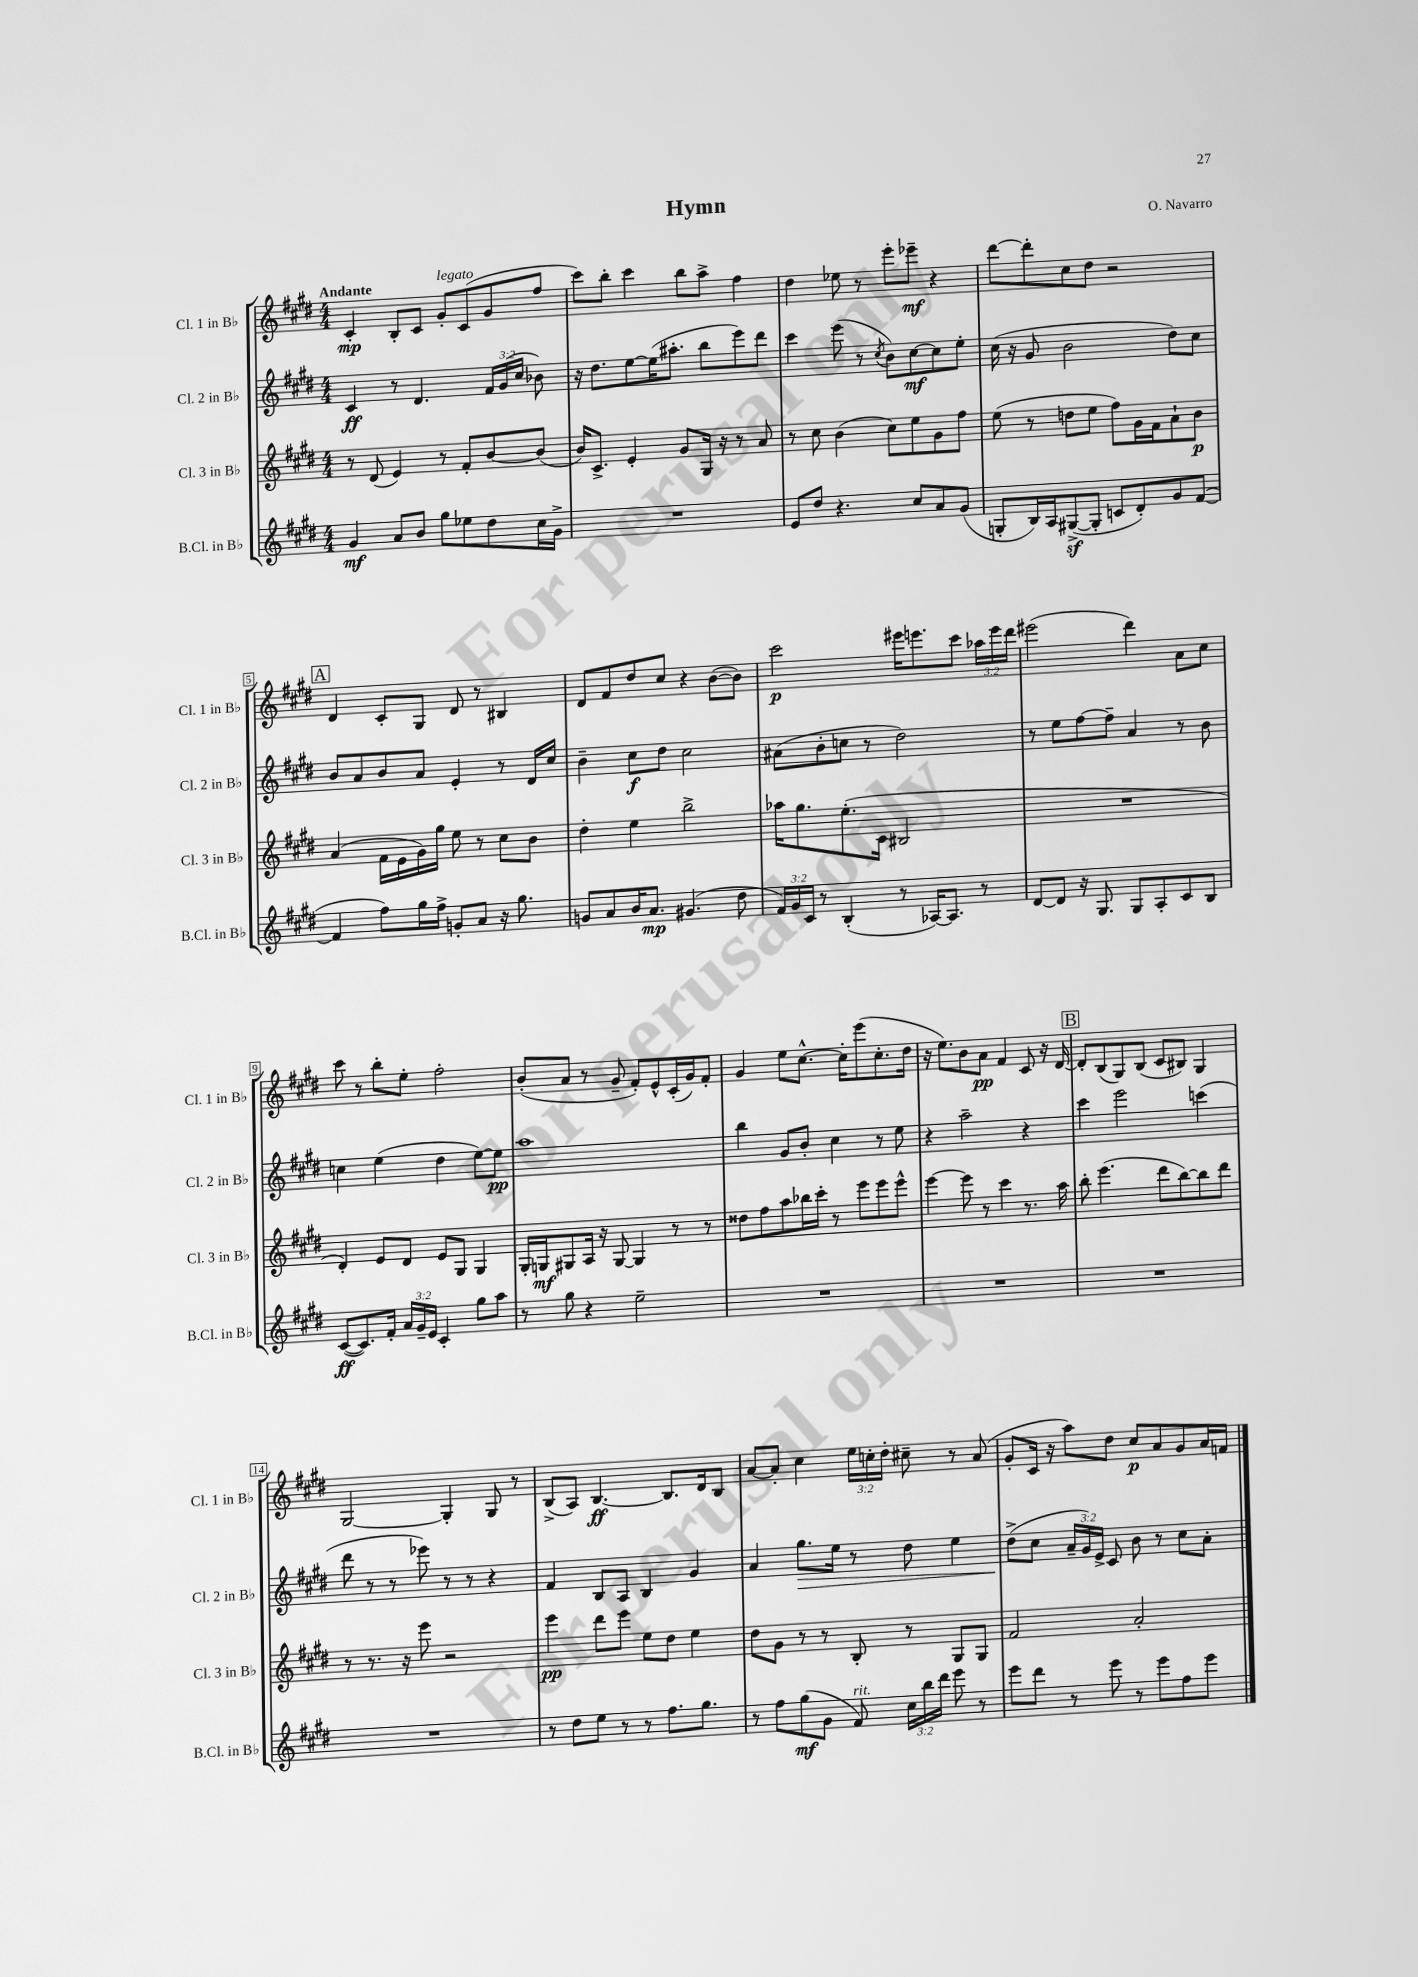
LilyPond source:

\header { title = "Hymn" composer = "O. Navarro" }
<<
\new StaffGroup <<
\new Staff = "s0" \with { instrumentName = "Cl. 1 in Bb" shortInstrumentName = "Cl. 1 in Bb" } {
    \clef treble \key e \major \numericTimeSignature \time 4/4 \override Staff.TupletNumber.text = #tuplet-number::calc-fraction-text \tempo "Andante"
    \autoBeamOff cis'4-.\mp b8[-. cis'8] gis'8[-.^\markup { \italic "legato" } cis'8( gis'8 fis''8] |
    cis'''8[) b''8]-. cis'''4 b''8[ a''8]-> fis''4 |
    dis''4 ees''8 r8 e'''8[-. ees'''8]--\mf r4 |
    dis'''8[~ dis'''8-. cis''8 dis''8] r2 |
    \mark \markup { \box "A" } dis'4 cis'8[-. gis8] dis'8 r8 bis4 |
    dis'8[ fis'8 dis''8 cis''8] r4 b'8[~( b'8]) |
    cis'''2\p eis'''16[ e'''8. cis'''8] \tuplet 3/2 { aes''16[ e'''16 dis'''16] } |
    eis'''2( dis'''4) a'8[ cis''8] |
    cis'''8 r8 b''8[-. e''8]-. fis''2-. |
    b'8[-.( a'8] r8 gis'8-- fis'8[-.) e'8-^ cis'16-.( gis'16) fis'8]-. |
    gis'4 e''8[ cis''8.]~-^ cis''16[-. e'''8( cis''8.-. dis''16] |
    r16 e''8.[) b'8 a'8]\pp fis'4 cis'8 r16 dis'16~ |
    \mark \markup { \box "B" } dis'8[-. b8( gis8) b8]( cis'8[ bis8]) gis4 |
    gis2~ gis4-. gis8 r8 |
    b8[->( a8]) b4.~\ff b8.[ dis'16 b8] |
    a'8[~ a'8]-. cis''4 \tuplet 3/2 { e''16[ c''16-. dis''16]-. } cis''8-- r8 a'8( |
    gis'8[-. cis'16] r16 a''8[) dis''8] cis''8[\p a'8 gis'8 a'16 f'16] \bar "|." |
}
\new Staff = "s1" \with { instrumentName = "Cl. 2 in Bb" shortInstrumentName = "Cl. 2 in Bb" } {
    \clef treble \key e \major \numericTimeSignature \time 4/4 \override Staff.TupletNumber.text = #tuplet-number::calc-fraction-text
    \autoBeamOff cis'4\ff r8 dis'4. \tuplet 3/2 { fis'16[ gis'16( cis''16] } bes'8) |
    r16 dis''8.[ e''8~ e''16( ais''8.]-. b''8[ e'''8) dis'''8] |
    cis'''4 e'''8( r8 \acciaccatura { cis''8 } b'8[) cis''8~\mf cis''8 e''8]-. |
    cis''16( r16 gis'8 b'2 dis''8[) cis''8] |
    \mark \markup { \box "A" } b'8[ a'8 b'8 a'8] e'4-. r8 dis'16[ cis''16] |
    b'4-- cis''8[\f dis''8] cis''2 |
    ais'8[( b'8-. c''8] r8 dis''2) |
    r8 e''8[ fis''8~ fis''8]-- a'4 r8 b'8 |
    c''4 e''4( dis''4 e''8[~) e''8]\pp |
    a''1 |
    b''4 gis'8[ b'8]-. cis''4 r8 e''8 |
    r4 a''2-- r4 |
    \mark \markup { \box "B" } cis'''4 e'''2 c'''4( |
    dis'''8 r8 r8 ees'''8) r8 r8 r4 |
    fis'4 b8[ a8] b4 gis'4 |
    a'4 gis''8.[\> e''16] r8 dis''8 e''4 |
    dis''8[->\!( cis''8] \tuplet 3/2 { a'16[-- gis'16) e'16]-> } cis'8 b'8 r8 cis''8[ a'8]-. \bar "|." |
}
\new Staff = "s2" \with { instrumentName = "Cl. 3 in Bb" shortInstrumentName = "Cl. 3 in Bb" } {
    \clef treble \key e \major \numericTimeSignature \time 4/4
    \autoBeamOff r8 dis'8( e'4) r8 fis'8[-. b'8~ b'8]( |
    b'16[) cis'8.]-> e'4-. gis'8[ gis16] r16 r8 a'8 |
    r8 cis''8 b'4( cis''8[) e''8 gis'8 fis''8] |
    e''8( r8 d''8[ e''8] fis''8[) gis'16 fis'16 a'8-! b'8]\p |
    \mark \markup { \box "A" } a'4( fis'16[ e'16 gis'16) gis''16] e''8 r8 cis''8[ b'8] |
    dis''4-. e''4 b''2-> |
    aes''16[ gis''8. e''8.-.( cis'16] bis2 |
    R1 |
    dis'4-.) e'8[ dis'8] e'8[ gis8] gis4 |
    gis16[-. g16\mf gis8 a16] r16 gis8~ gis4 r8 r8 |
    disis''8[ fis''8 a''8 bes''16 cis'''16]-. r8 e'''8[ e'''8 e'''8]-^ |
    e'''4~ e'''8 r8 cis'''4 r8. a''16 |
    \mark \markup { \box "B" } b''8-. e'''4.( dis'''8[ b''8~) b''8 dis'''8] |
    r8 r8. r16 e'''8 r2 |
    e'''4\pp dis'''8[ e'''8] e''8[ dis''8] e''4 |
    dis''8[ gis'8] r8 r8 b8-. r8 gis8[ gis8] |
    fis'2 a'2-. \bar "|." |
}
\new Staff = "s3" \with { instrumentName = "B.Cl. in Bb" shortInstrumentName = "B.Cl. in Bb" } {
    \clef treble \key e \major \numericTimeSignature \time 4/4 \override Staff.TupletNumber.text = #tuplet-number::calc-fraction-text
    \autoBeamOff gis'4\mf a'8[ b'8] gis''8[ ees''8 dis''8 cis''16 gis'16]-> |
    R1 |
    e'8[ dis''8] r4. cis''8[ a'8 gis'8]( |
    g8[-. b16) a16 gis8~->\sf( gis8]-. c'8[ dis'8-.) gis'8 fis'8]~( |
    \mark \markup { \box "A" } fis'4 fis''8[) gis''16 fis''16]-> g'8[-. a'8] r16 gis''8. |
    g'8[ a'8 b'16 a'8.]\mp gis'4.( dis''8 |
    \tuplet 3/2 { fis'16[) gis'16 cis'16] } r8 b4-.( r8 aes16[~) aes8.] r8 |
    dis'8[~ dis'8] r16 gis8. gis8[ a8-. cis'8 b8] |
    cis'8[~\ff( cis'8.) fis'16]-. \tuplet 3/2 { a'16[ gis'16-- e'16] } cis'4-. gis''8[ a''8] |
    r8 gis''8 r4 e''2-- |
    R1 |
    R1 |
    \mark \markup { \box "B" } R1 |
    R1 |
    r8 dis''8[ e''8] r8 r8 fis''8.[ gis''8.] |
    r8 fis''8[ gis''8\mf( gis'8] fis'8^\markup { \italic "rit." }) \tuplet 3/2 { cis''16[ b''16 dis'''16] } e'''8 r8 |
    e'''8[ dis'''8] r8 e'''8 r8 e'''8[ fis''8 e'''8] \bar "|." |
}
>>
>>
\layout { \context { \Score \override BarNumber.stencil = #(make-stencil-boxer 0.1 0.3 ly:text-interface::print) } }
